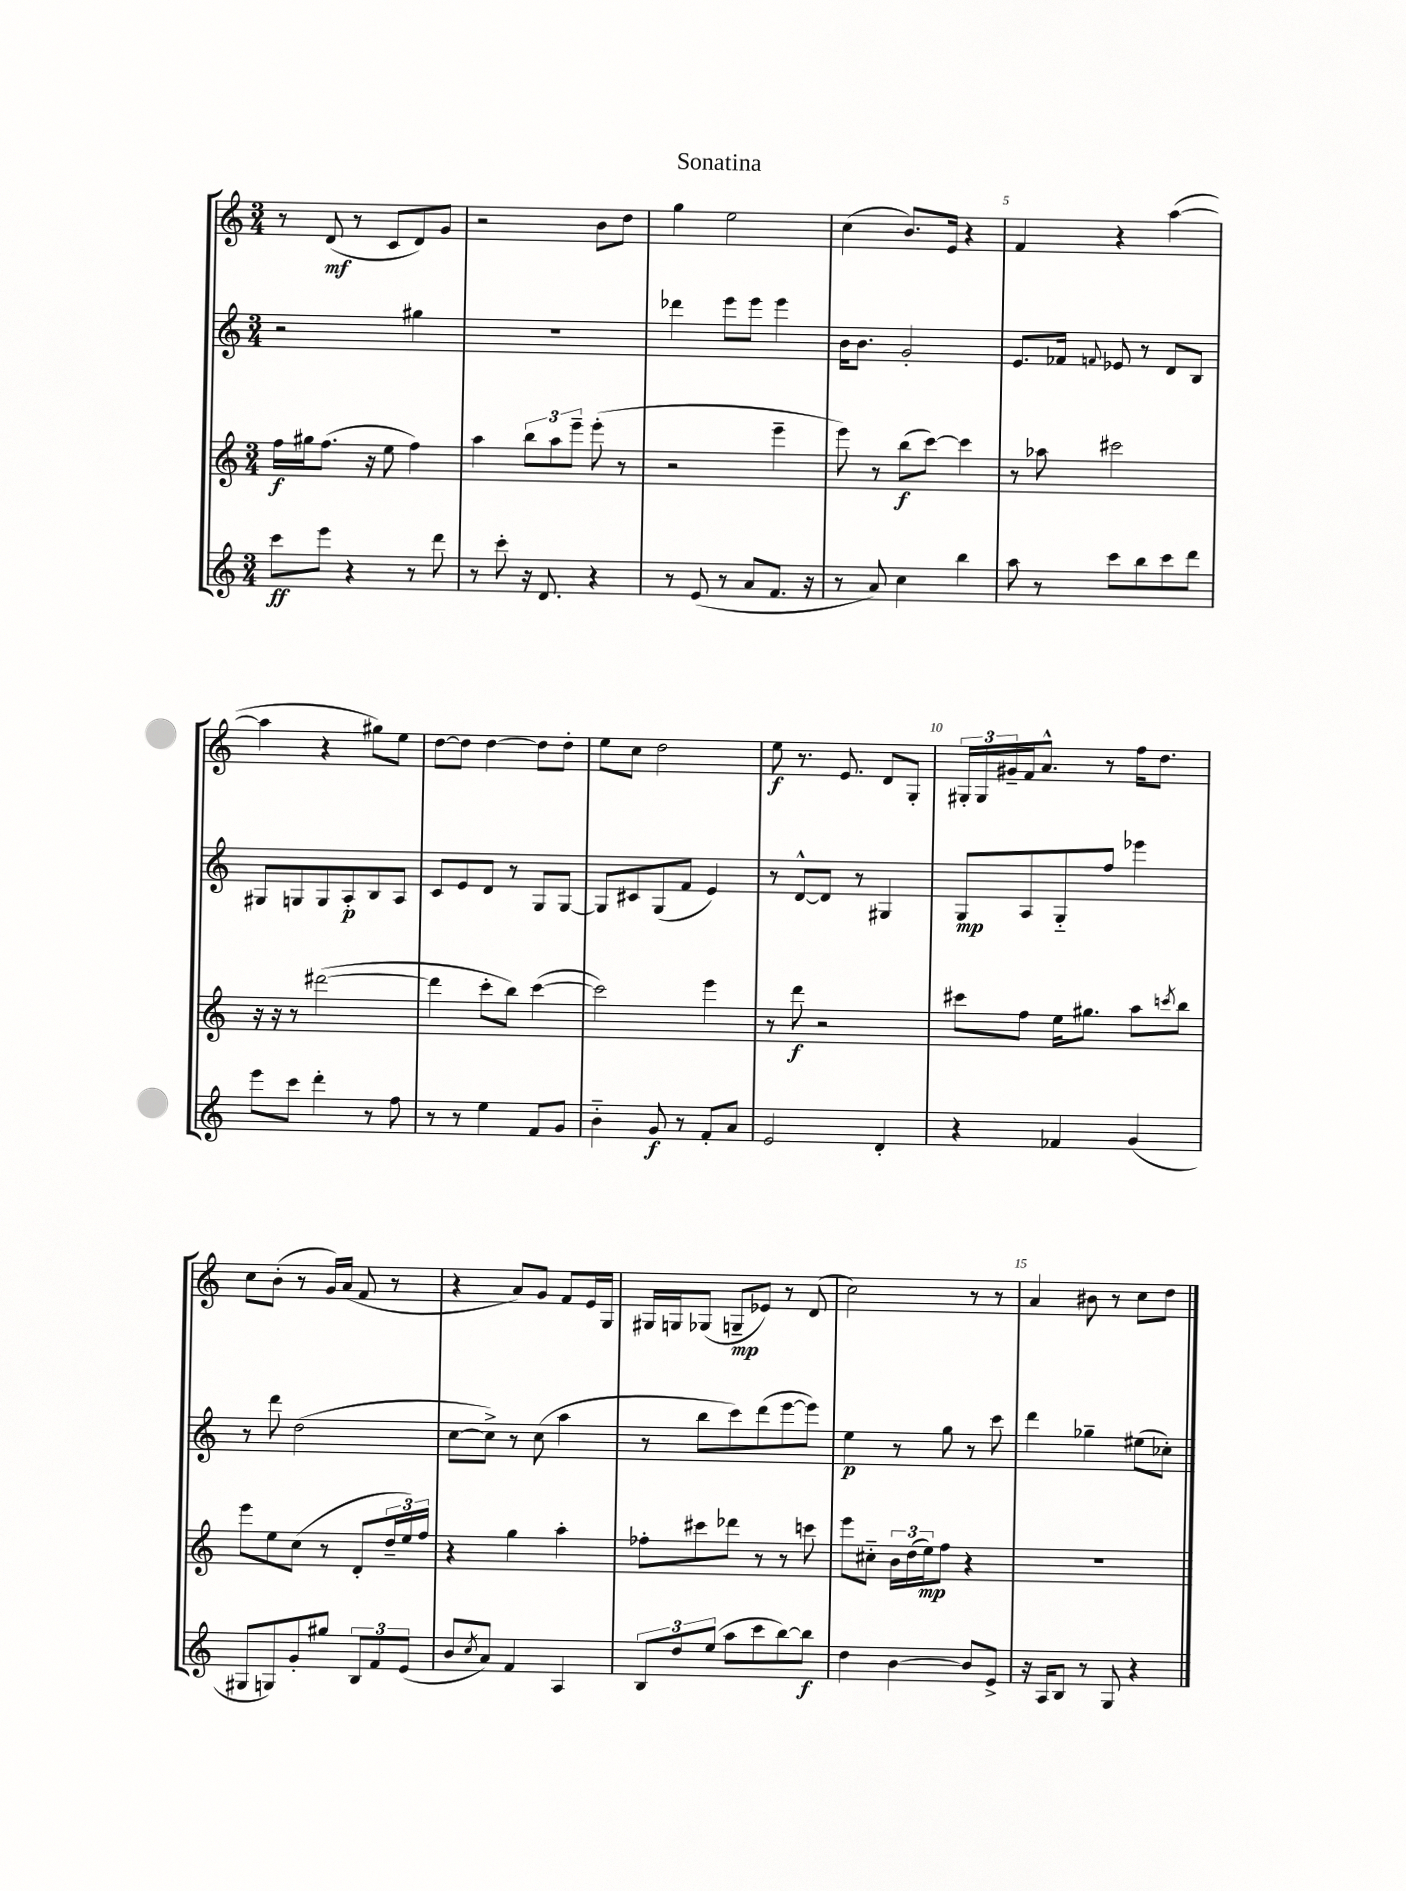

**kern	**kern	**kern	**kern
*staff4	*staff3	*staff2	*staff1
*clefG2	*clefG2	*clefG2	*clefG2
*k[]	*k[]	*k[]	*k[]
*M3/4	*M3/4	*M3/4	*M3/4
8ccc	16ff	2r	8r
.	16gg#	.	.
8eee	(8.ff	.	(8d
4r	.	.	8r
.	16r	.	.
.	8ee	.	8c
8r	4ff)	4gg#	8d)
8ddd	.	.	8g
=	=	=	=
8r	4aa	2.r	2r
8ccc'	.	.	.
16r	12bb	.	.
8.d	.	.	.
.	12aa	.	.
.	12eee~	.	.
4r	(8eee'	.	8b
.	8r	.	8dd
=	=	=	=
8r	2r	4ddd-	4gg
(8e	.	.	.
8r	.	8eee	2ee
8a	.	8eee	.
8.f	4eee~	4eee	.
16r	.	.	.
=	=	=	=
8r	8eee)	16b	(4cc
.	.	8.b	.
8a)	8r	.	.
4cc	(8bb	2g'	8.b)
.	[8ccc)	.	.
.	.	.	16e
4bb	4ccc]	.	4r
=	=	=	=
8aa	8r	8.e	4f
8r	8aa-	.	.
.	.	16f-	.
.	.	8qqf	.
8ccc	2ccc#	8e-	4r
8bb	.	8r	.
8ccc	.	8d	([4aa
8ddd	.	8B	.
=	=	=	=
8eee	16r	8G#	4aa]
.	16r	.	.
8ccc	8r	8G	.
4ddd'	([2ddd#	8G	4r
.	.	8A'	.
8r	.	8B	8gg#)
8ff	.	8A	8ee
=	=	=	=
8r	4ddd#]	8c	[8dd
8r	.	8e	8dd]
4ee	8ccc'	8d	[4dd
.	8bb)	8r	.
8f	([4ccc	8G	8dd]
8g	.	[8G	8dd'
=	=	=	=
4b'~	2ccc])	8G]	8ee
.	.	8c#	8cc
8g	.	(8G	2dd
8r	.	8f	.
8f'	4eee	4e)	.
8a	.	.	.
=	=	=	=
2e	8r	8r	8ee
.	8ddd	[8d^^	8.r
.	2r	8d]	.
.	.	.	8.e
.	.	8r	.
4d'	.	4G#	8d
.	.	.	8G'
=	=	=	=
4r	8ccc#	8G	24G#'
.	.	.	24G#
.	.	.	24g#~
.	8ff	8A	16f
.	.	.	8.a^^
4f-	16ee	8G'~	.
.	8.gg#	.	.
.	.	8ff	8r
(4g	8aa	4eee-	16ff
.	.	.	8.dd
.	8qccc	.	.
.	8bb	.	.
=	=	=	=
8G#	8eee	8r	8cc
8G)	8ee	8ddd	(8b'
8g'	(8cc	(2dd	8r
8gg#	8r	.	16g)
.	.	.	(16a
12B	8d'	.	8f
12f	.	.	.
.	24dd~	.	8r
(12e	24ee)	.	.
.	24ff	.	.
=	=	=	=
8b	4r	[8cc	4r
8qcc	.	.	.
8a)	.	8cc^])	.
4f	4gg	8r	8a)
.	.	(8cc	8g
4A	4aa'	4aa	8f
.	.	.	16e
.	.	.	16G
=	=	=	=
12B	8ff-'	8r	16G#
.	.	.	16G
12dd	.	.	.
.	8ccc#	8bb	(8G-
(12ee	.	.	.
8aa	8ddd-	8ccc)	8G~
8ccc	8r	(8ddd	8e-)
[8bb)	8r	[8eee	8r
8bb]	8ccc	8eee])	(8d
=	=	=	=
4dd	8eee	4ee	2cc)
.	8cc#'~	.	.
[4b	24b	8r	.
.	(24dd	.	.
.	24ee)	.	.
.	8ff	8gg	.
8b]	4r	8r	8r
8e^	.	8ccc	8r
=	=	=	=
16r	2.r	4ddd	4a
16A	.	.	.
8B	.	.	.
8r	.	4gg-~	8b#
8G	.	.	8r
4r	.	(8ee#	8cc
.	.	8cc-')	8dd
==	==	==	==
*-	*-	*-	*-
